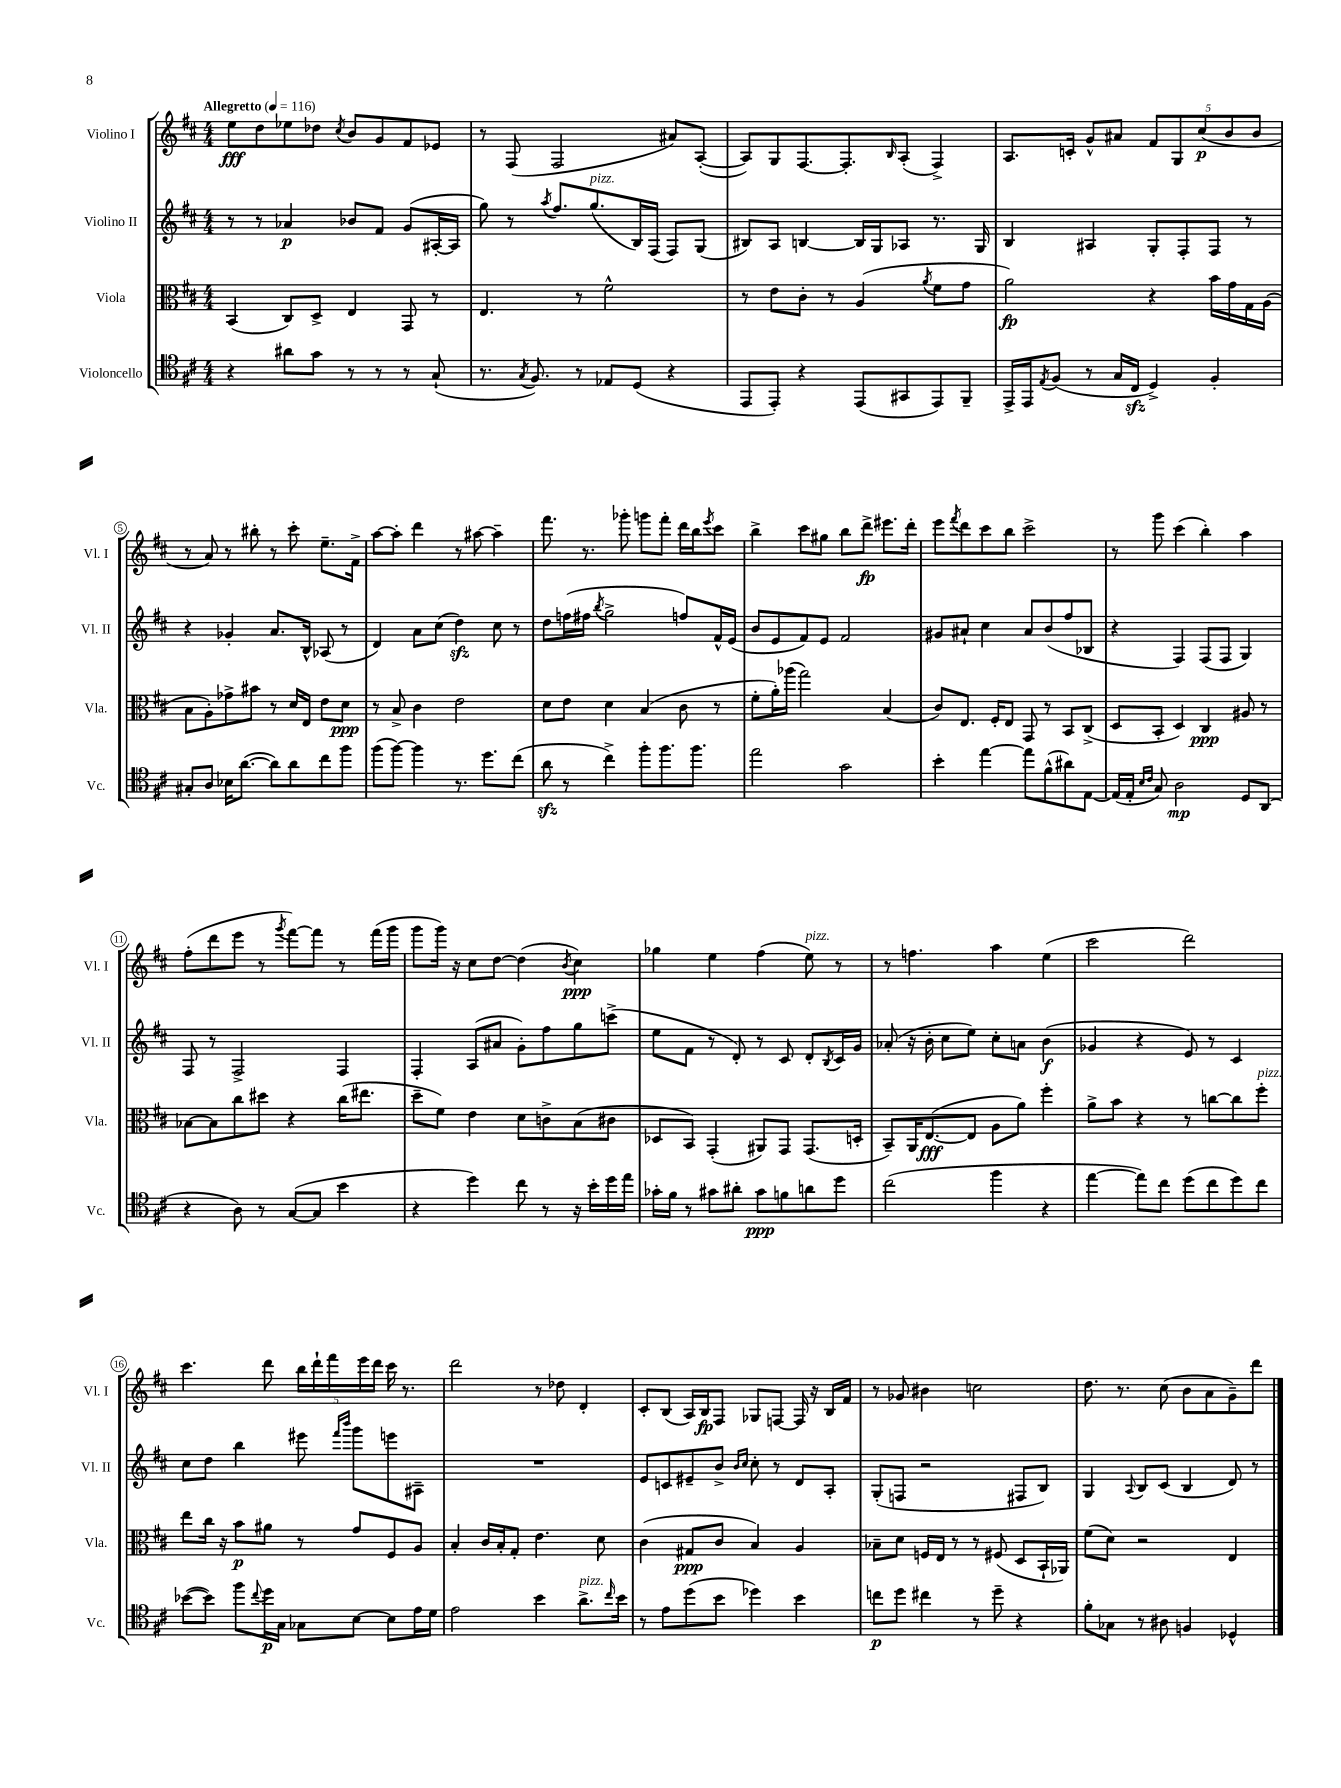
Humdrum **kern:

**kern	**kern	**kern	**kern
*staff4	*staff3	*staff2	*staff1
*clefC4	*clefC3	*clefG2	*clefG2
*k[f#c#]	*k[f#c#]	*k[f#c#]	*k[f#c#]
*M4/4	*M4/4	*M4/4	*M4/4
*MM116	*MM116	*MM116	*MM116
4r	(4BB	8r	8ee
.	.	8r	8dd
8a#	8C#)	4a-	8ee-
8g	8D^	.	8dd-
.	.	.	8qcc#
8r	4E	8b-	8b
8r	.	8f#	8g
8r	8GG	(8g	8f#
(8G`	8r	[16A#'	8e-
.	.	16A#]	.
=	=	=	=
8.r	4.E	8gg)	8r
.	.	8r	(8F#
8qG	.	.	.
8.F#)	.	.	.
.	.	8qaa	.
.	.	8.ff#	2F#
8r	8r	.	.
.	.	(8.gg	.
8E-	2f#^^	.	.
(8D	.	16B)	.
.	.	(16F#	.
4r	.	8F#)	8a#)
.	.	(8G	([8A'
=	=	=	=
8EE	8r	8B#)	8A])
8EE')	8e	8A	8G
4r	8c#'	[4B	[8.F#
.	8r	.	.
.	.	.	8.F#']
(8EE	(4A	16B]	.
.	.	16G	.
.	.	.	16qqB
8GG#	.	8A-	(8A'
.	8qa	.	.
8EE)	8f#	8.r	4F#^)
8FF#~	8g	.	.
.	.	16G	.
=	=	=	=
16EE^	2a)	4B	8.A
16EE	.	.	.
8qE	.	.	.
(8F#	.	.	.
.	.	.	16c'
8r	.	4A#	8g^^
16G	.	.	8a#
16C#	.	.	.
4D^)	4r	8G'	10f#
.	.	.	10G
.	.	8F#'	.
.	.	.	(10cc#
4F#'	16b	8F#	.
.	.	.	10b
.	16g	.	.
.	16G	8r	.
.	.	.	10b
.	(16A	.	.
=	=	=	=
8G#'	8B	4r	8r
8A	8A')	.	8a)
16B-	8g-^	4g-'	8r
([8.a	.	.	.
.	8b#	.	8bb#'
8a])	8r	8.a	8r
8a	16d	.	8ccc#'
.	16E	16B^^	.
8cc#	8e	(8A-	8.ee~
8ff#	8d	8r	.
.	.	.	16f#^
=	=	=	=
(8ff#	8r	4d)	[8aa
[8ff#)	8B^	.	8aa']
4ff#]	4c#	8a	4ddd
.	.	(8cc#	.
8.r	2e	4dd)	8r
.	.	.	[8aa#
8.dd	.	.	.
.	.	8cc#	4aa#~]
(8cc#	.	8r	.
=	=	=	=
8a	8d	8dd	8.fff#
8r	8e	(16ff	.
.	.	16ff#	8.r
.	.	8qbb	.
4cc#^)	4d	2gg^	.
.	.	.	8ggg-'
8ff#'	(4B	.	8ggg
8.ff#	.	.	8fff#'
.	8c#	8ff)	16ddd
8.ff#	.	.	16bb
.	.	.	8qeee
.	8r	16f#^^	8ccc#
.	.	(16e	.
=	=	=	=
2ee	8f#'	8b	4bb^
.	16a')	8e	.
.	(16aa-	.	.
.	2gg)	8f#)	8ccc#
.	.	8e	8gg#
2g	.	2f#	8bb
.	.	.	8ddd^
.	(4B	.	8.eee#
.	.	.	16ddd'
=	=	=	=
4b'	8c#)	8g#	8eee
.	.	.	8qfff#
.	8.E	8a#`	8ddd
[4ee	.	4cc#	8ccc#
.	16F#'	.	.
.	8E	.	8bb
8ee]	8GG	8a#	2ccc#^
(8f#^^	8r	(8b	.
8a#)	8BB	8ff#	.
[8E	(8C#^	8B-	.
=	=	=	=
(16E]	8D	4r	8r
16E'	.	.	.
16qqB	.	.	.
16qqc#	.	.	.
8G)	8BB'	.	8ggg
2A	4D)	4F#)	(4ccc#
.	4C#	(8F#	4bb')
.	.	8F#	.
8D	8A#	4G)	4aa
(8AA	8r	.	.
=	=	=	=
4r	[8B-	8F#	(8ff#'
.	8B-]	8r	8ddd
8A)	8cc#	2F#^	8eee
8r	8dd#	.	8r
.	.	.	8qggg
([8G	4r	.	[8fff#)
8G]	.	.	8fff#]
4b	(16cc#	4F#	8r
.	8.ee#	.	.
.	.	.	(16fff#
.	.	.	16ggg
=	=	=	=
4r	8dd~	4F#'	8ggg
.	8f#)	.	16ggg)
.	.	.	16r
4dd)	4e	(8A	8cc#
.	.	8a#	[8dd
8cc#	8d	8g')	(4dd]
8r	8c^	8ff#	.
.	.	.	8qb
16r	(8B	8gg	4cc#)
16b'	.	.	.
16dd	8c#	(8ccc^	.
16ee	.	.	.
=	=	=	=
16g-'	8D-	8ee	4gg-
16f#	.	.	.
8r	8BB)	8f#	.
8g#	(4GG'	8r	4ee
8a#'	.	8d')	.
8g#	8AA#)	8r	(4ff#
8f	8GG	8c#	.
8a	(8.GG	8d'	8ee)
.	.	8qB	.
8dd	.	16c#	8r
.	16D'	16g	.
=	=	=	=
(2cc#	8BB~)	(8a-'	8r
.	16AA	16r	4.ff
.	([8.E	16b'	.
.	.	8cc#	.
.	8E]	8ee)	.
4ff#	8A	8cc#'	4aa
.	8a)	8a	.
4r	4ff#'	(4b	(4ee
=	=	=	=
[4ee	8a^	4g-	2ccc#
.	8b	.	.
8ee])	4r	4r	.
8cc#	.	.	.
(8dd	8r	8e)	2ddd)
8cc#	[8cc	8r	.
8dd)	8cc]	4c#	.
8cc#	8ff#'	.	.
=	=	=	=
([8b-	8ee	8cc#	4.ccc#
8b-])	16cc#	8dd	.
.	16r	.	.
8ff#	8b	4bb	.
8qqcc#	.	.	.
16dd	8a#	.	8ddd
16G	.	.	.
8G-	8r	8eee#	20bb
.	.	.	20ddd`
.	.	.	20fff#
.	.	16qqfff#	.
.	.	16qqbbb	.
[8B	8g	8ggg	.
.	.	.	20eee
.	.	.	20ddd
8B]	8F#	8eee	16ccc#
.	.	.	8.r
16e	8A	8A#~	.
16d	.	.	.
=	=	=	=
2e	4B'	1r	2ddd
.	16c#	.	.
.	16B'	.	.
.	8G'	.	.
4b	4.e	.	8r
.	.	.	8dd-
8.a^	.	.	4d'
.	8d	.	.
16qqcc#	.	.	.
16b	.	.	.
=	=	=	=
8r	(4c#	8e	8c#'
8e	.	8c	(8B
(8dd	8G#	8e#~	16A)
.	.	.	16B
8b	8c#	8b^	8F#
.	.	16qqb	.
.	.	16qqcc#	.
4dd-)	4B)	8cc#'	8G-
.	.	8r	[8F
4b	4A	8d	16F]
.	.	.	16r
.	.	8A'	16B
.	.	.	16f#
=	=	=	=
8cc	8B-~	(8G'	8r
8dd	8d	8F	8g-
4cc#	16F	2r	4b#
.	16E	.	.
.	8r	.	.
8r	8r	.	2cc
8dd~	(8F#	.	.
4r	8D	8F#	.
.	16BB`	8B)	.
.	16AA-)	.	.
=	=	=	=
8f#'	(8f#	4G	8.dd
8G-	8d)	.	.
.	.	.	8.r
.	.	8qqA	.
8r	2r	8B	.
8A#	.	(8c#	(8cc#
4F	.	4B	8b
.	.	.	8a
4D-^^	4E	8d)	8g~)
.	.	8r	8ddd
==	==	==	==
*-	*-	*-	*-
